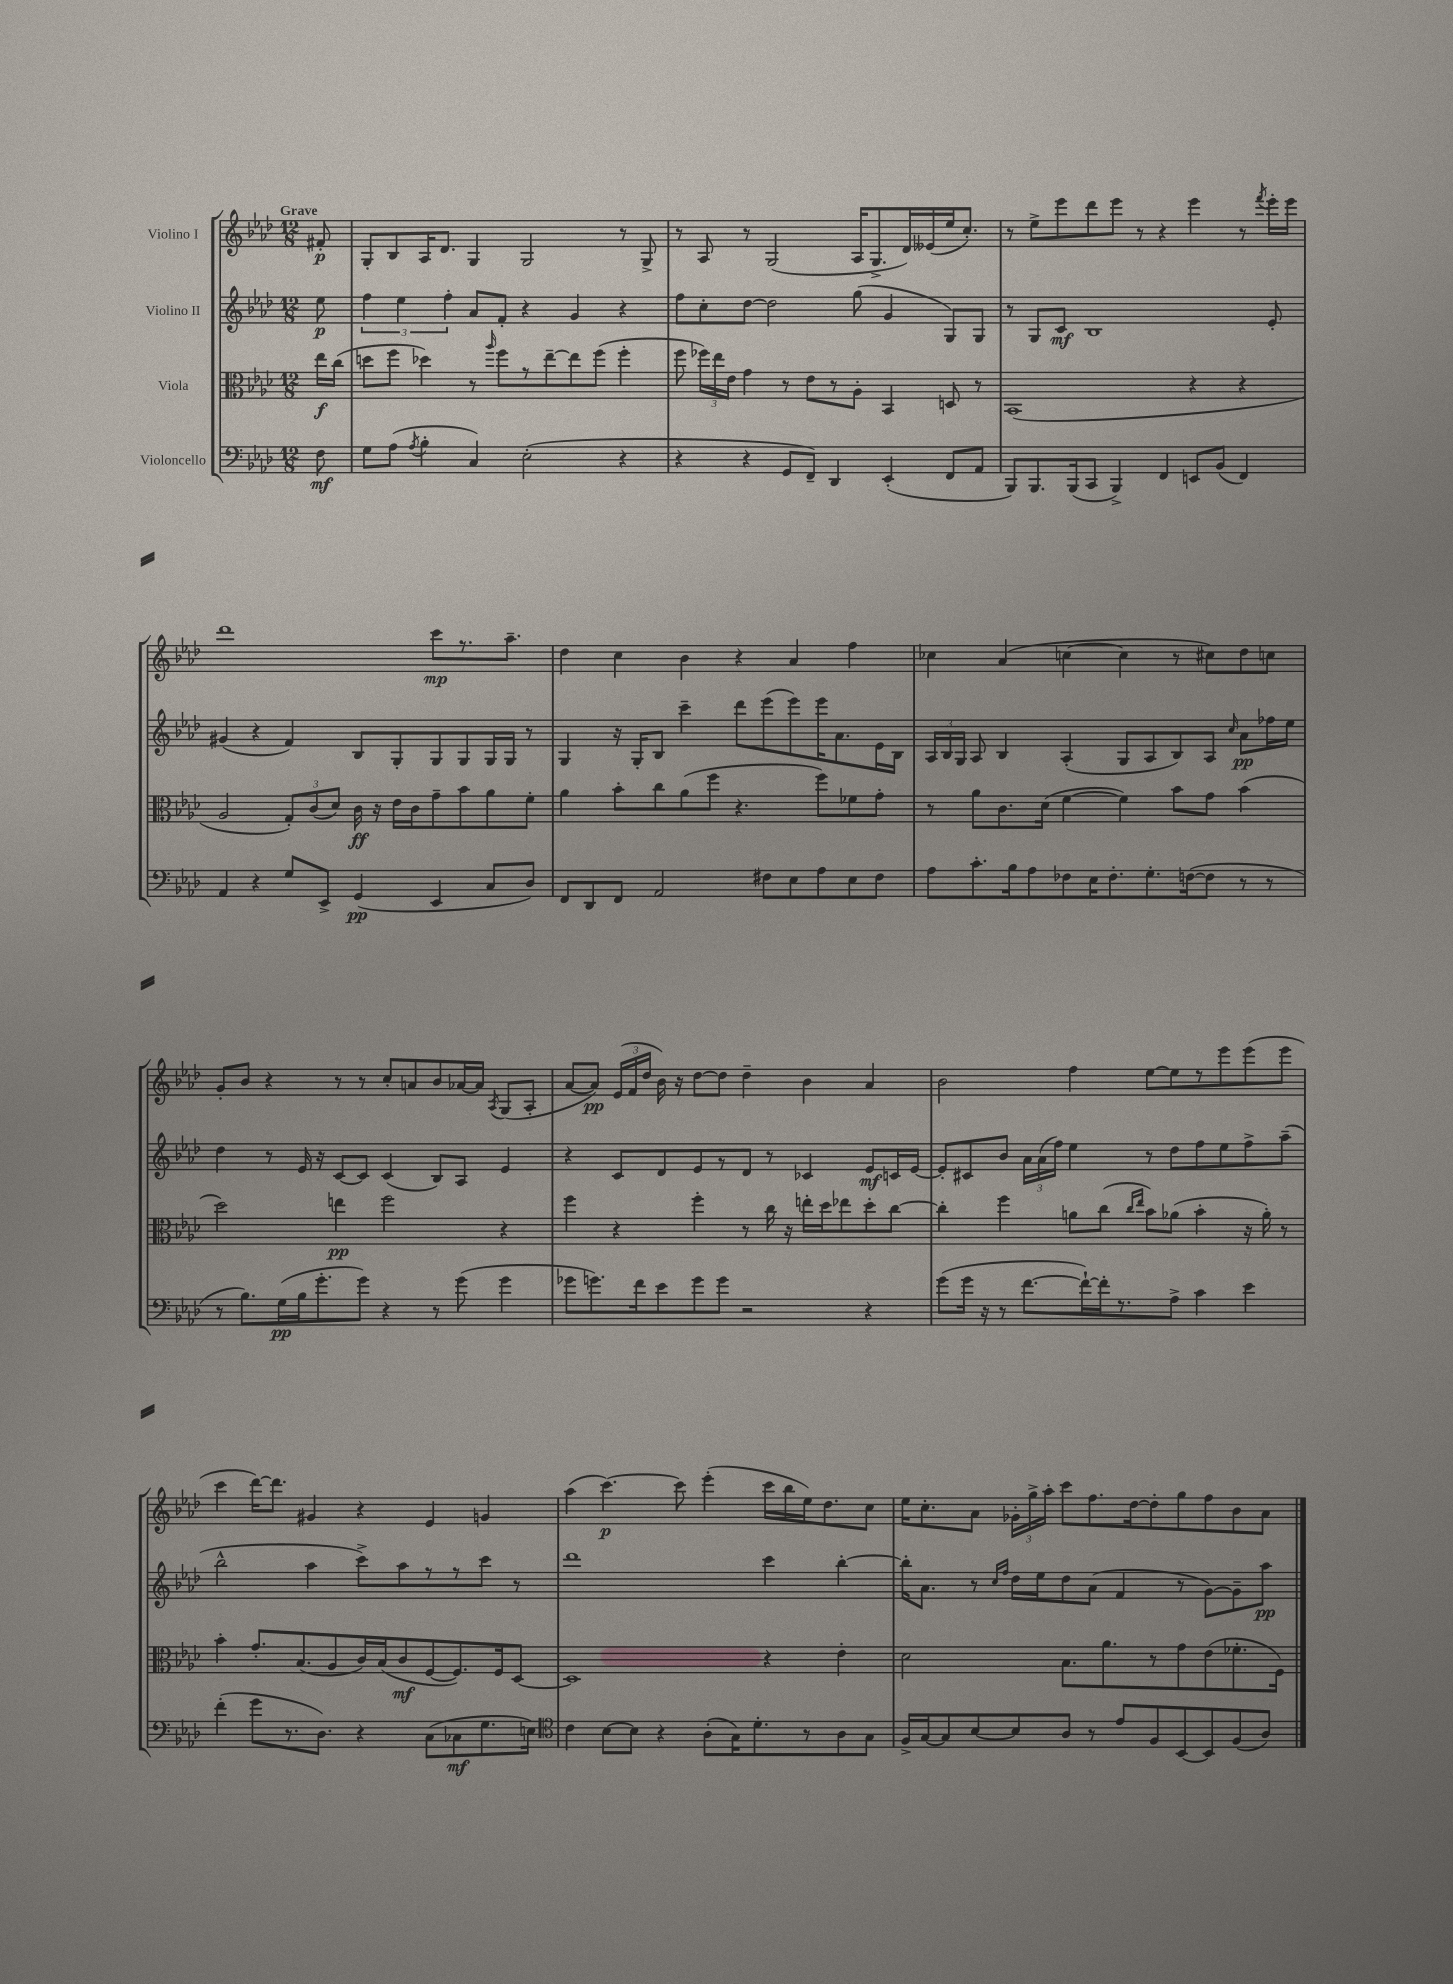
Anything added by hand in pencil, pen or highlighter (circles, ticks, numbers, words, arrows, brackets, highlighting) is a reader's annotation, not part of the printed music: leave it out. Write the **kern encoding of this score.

**kern	**kern	**kern	**kern
*staff4	*staff3	*staff2	*staff1
*clefF4	*clefC3	*clefG2	*clefG2
*k[b-e-a-d-]	*k[b-e-a-d-]	*k[b-e-a-d-]	*k[b-e-a-d-]
*M12/8	*M12/8	*M12/8	*M12/8
8F	16ee-	8ee-	8f#'
.	(16cc	.	.
=	=	=	=
8G	8dd	6ff	8G'
(8A-	8ff	.	8B-
.	.	6ee-	.
8qA-	.	.	.
4B-'	4dd-)	.	16A-
.	.	.	8.d-
.	.	6ff'	.
4C)	8r	8a-	4G
.	16qqaa-	.	.
.	8ff	8f'	.
(2E-'	8r	4r	2G
.	[8ee-~	.	.
.	8ee-]	4g	.
.	(8ff	.	.
4r	4ff'	4r	8r
.	.	.	8G^
=	=	=	=
4r	8ff	8ff	8r
.	24ff-)	8cc'	8A-
.	24ee-	.	.
.	24e-	.	.
4r	4g	[8dd-	8r
.	.	2dd-]	(2G
8GG	8r	.	.
8FF~)	8e-	.	.
4DD-	8r	.	.
.	8A-'	(8gg	16A-
.	.	.	8.G^
(4EE-'	4BB-	4g	.
.	.	.	16d-)
.	.	.	(16e--
8FF	8D	8G)	16ee-
.	.	.	8.cc')
8AA-	8r	8G	.
=	=	=	=
8BBB-)	(1BB-	8r	8r
8.BBB-	.	8G	8ee-^
.	.	8c	8eee-
(16BBB-	.	.	.
8CC	.	1B-	8ddd-
4BBB-^)	.	.	8eee-
.	.	.	8r
4FF	.	.	4r
8EE	4r	.	4eee-
(8BB-	.	.	.
4FF)	4r	.	8r
.	.	.	8qfff
.	.	8e-'	16eee-'
.	.	.	16eee-
=	=	=	=
4AA-	2A-	(4g#	1ddd-
4r	.	4r	.
8G	12G')	4f)	.
.	(12c	.	.
8EE-^	.	.	.
.	12d-)	.	.
(4GG	16c	8B-	.
.	16r	.	.
.	16e-	8G'	.
.	16c	.	.
4EE-	8g~	8G	8ccc
.	8b-	8G	8.r
8C	8a-	16G	.
.	.	16G	8.aa-~
8D-)	8f'	8r	.
=	=	=	=
8FF	4a-	4G	4dd-
8DD-	.	.	.
8FF	8b-'	16r	4cc
.	.	16G'	.
2AA-	8cc	8B-	.
.	(8a-	4ccc~	4b-
.	8ff	.	.
.	4.r	8ddd-	4r
8F#	.	(8eee-	.
8E-	.	8eee-)	4a-
8A-	8ff)	16eee-	.
.	.	8.a-	.
8E-	8f-	.	4ff
8F#	8g'	16e-	.
.	.	16B-	.
=	=	=	=
8A-	8r	24A-	4cc-
.	.	24B-	.
.	.	24G	.
8.c'	8a-	8A-	.
.	8.c	4B-	(4a-
16B-	.	.	.
8A-	.	.	.
.	(16d-	.	.
8F-	[4f	(4A-'	[4cc
16E-	.	.	.
8.F-'	.	.	.
.	4f])	8G	4cc]
8.G'	.	8A-	.
.	8b-	8B-)	8r
([16F	.	.	.
8F]	8g	8A-	8cc#)
.	.	16qqcc	.
8r	(4b-	8a-	8dd-
8r	.	16ff-	8cc
.	.	16ee-	.
=	=	=	=
8r	2dd-)	4dd-	8g'
8.B-)	.	.	8b-
.	.	8r	4r
(16G	.	.	.
16B-	.	16e-	.
8.g'	.	16r	.
.	4ee	[8c	8r
8g)	.	8c]	8r
4r	2ff	(4c	8cc'
.	.	.	8a
8r	.	8B-)	8b-
(8g	.	8A-	[16a-
.	.	.	16a-]
.	.	.	8qA-
4g	4r	4e-	(8G
.	.	.	8A-'
=	=	=	=
8g-	4ff	4r	[8a-
8.g)	.	.	8a-])
.	4r	8c	(24e-
.	.	.	24f
16f	.	.	.
.	.	.	24dd-
8e-	.	8d-	16b-)
.	.	.	16r
8g	4ff'	8e-	[8dd-
8g	.	8r	8dd-]
2r	8r	8d-	4dd-~
.	16cc	8r	.
.	16r	.	.
.	16ee'	4c-	4b-
.	16dd-	.	.
.	8ee-	.	.
4r	8dd-'	8e-	4a-
.	[8cc	16c	.
.	.	[16e-	.
=	=	=	=
(8g	4cc']	8e-']	2b-
16g	.	8c#	.
16r	.	.	.
8r	4ff	8b-	.
[8.f	.	24a-	.
.	.	(24a-	.
.	.	24ff)	.
.	8a	4ee-	4ff
16f`_)	.	.	.
16f']	(8cc	.	.
8.r	.	.	.
.	16qqcc	.	.
.	16qqee-	.	.
.	8b-)	8r	[8ee-
8A-^	(8a-	8dd-	8ee-]
4c	4b-'	8ff	8r
.	.	8ee-	8eee-
4e-	16r	8ff^	(8eee-
.	16a-')	.	.
.	8r	(8aa-~	8eee-
=	=	=	=
(4f'	4b-'	2bb-^^	4ccc
8g	8.g'	.	[16ddd-)
.	.	.	8.ddd-]
8.r	.	.	.
.	(8.B-	.	.
.	.	4aa-	4g#
8.D-)	.	.	.
.	8A-	.	.
4r	16c)	8ccc^)	4r
.	(16B-	.	.
.	8c	8aa-	.
(8C	[8F	8r	4e-
8C-	8.F])	8r	.
8.G	.	8ccc	4g
.	16F	.	.
.	[8D-	8r	.
16E)	.	.	.
=	=	=	=
*clefC4	*	*	*
4c	1D-]	1ddd-	(4aa-
[8B-	.	.	[4.ccc)
8B-]	.	.	.
4r	.	.	.
.	.	.	8ccc]
(8A-'	.	.	(4eee-'
16G)	.	.	.
8.d-'	.	.	.
.	4r	4ccc	16ccc
.	.	.	16bb-
8r	.	.	16ee-)
.	.	.	8.dd-
8A-	4e-'	[4bb-'	.
8G	.	.	8cc
=	=	=	=
16F^	2d-	16bb-']	16ee-
[16G	.	8.a-	8.cc'
8G]	.	.	.
[8B-	.	8r	8a-
.	.	16qqcc	.
.	.	16qqff	.
8B-]	.	16dd-	24g-'
.	.	.	24gg^
.	.	16ee-	.
.	.	.	24aa-'
8A-	8.B-	8dd-	8ccc
8r	.	(8a-	8.ff
.	8.a-	.	.
8e-	.	4f	.
.	.	.	[16dd-
8F	8r	.	8dd-']
[8BB-	8g	8r	8gg
8BB-]	(8e-	[8g)	8ff
(8F	8.f-'	8g~]	8b-
8A-)	.	8aa-	8a-
.	16F)	.	.
==	==	==	==
*-	*-	*-	*-
